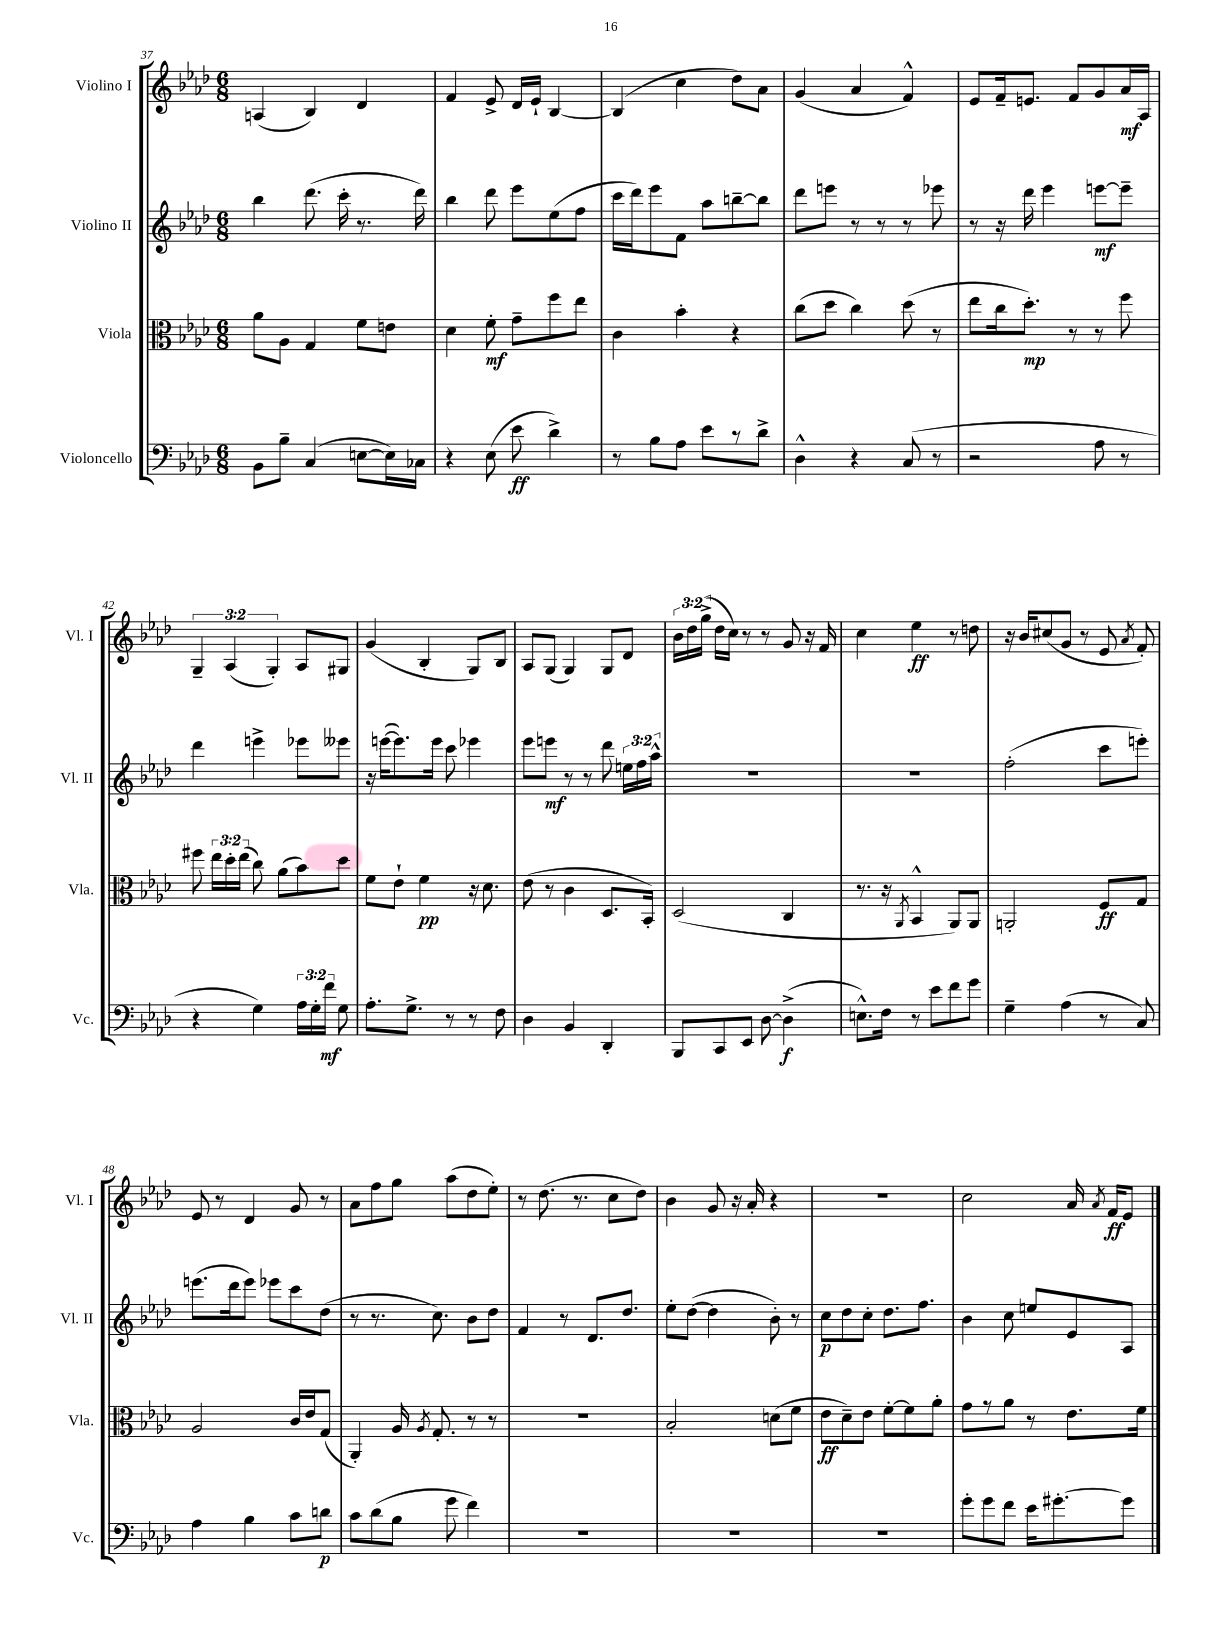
<<
\new StaffGroup <<
\new Staff = "s0" \with { instrumentName = "Violino I" shortInstrumentName = "Vl. I" } {
    \clef treble \key aes \major \numericTimeSignature \time 6/8 \override Staff.TupletNumber.text = #tuplet-number::calc-fraction-text
    \autoBeamOff a4( bes4) des'4 |
    f'4 ees'8-> des'16[ ees'16]-! bes4~ |
    bes4( c''4 des''8[) aes'8] |
    g'4( aes'4 f'4-^) |
    ees'8[ f'16-- e'8.] f'8[ g'8 aes'16\mf aes16] |
    \tuplet 3/2 { g4-- aes4( g4-.) } aes8[ gis8] |
    g'4( bes4-. g8[) bes8] |
    aes8[ g8]( g4) g8[ des'8] |
    \tuplet 3/2 { bes'16[ des''16 g''16]->( } des''16[ c''16]) r8 r8 g'8 r16 f'16 |
    c''4 ees''4\ff r8 d''8 |
    r16 bes'16[ cis''8( g'8] r8 ees'8 \acciaccatura { aes'8 } f'8-.) |
    ees'8 r8 des'4 g'8 r8 |
    aes'8[ f''8 g''8] aes''8[( des''8 ees''8]-.) |
    r8 des''8.( r8. c''8[ des''8]) |
    bes'4 g'8 r16 aes'16-. r4 |
    R2. |
    c''2 aes'16 \acciaccatura { aes'8 } f'16[\ff ees'8] \bar "|." |
}
\new Staff = "s1" \with { instrumentName = "Violino II" shortInstrumentName = "Vl. II" } {
    \clef treble \key aes \major \numericTimeSignature \time 6/8 \override Staff.TupletNumber.text = #tuplet-number::calc-fraction-text
    \autoBeamOff bes''4 des'''8.( c'''16-. r8. des'''16) |
    bes''4 des'''8 ees'''8[ ees''8( f''8] |
    c'''16[ des'''16) ees'''8 f'8] aes''8[ b''8~-- b''8] |
    des'''8[ e'''8] r8 r8 r8 ees'''8 |
    r8 r16 des'''16 ees'''4 e'''8[~\mf e'''8]-- |
    des'''4 e'''4-> ees'''8[ eeses'''8] |
    r16 e'''16[~( e'''8.) e'''16] c'''8 ees'''4 |
    ees'''8[ e'''8]\mf r8 r8 des'''8 \tuplet 3/2 { e''16[ f''16 aes''16]-^ } |
    R2. |
    R2. |
    f''2-.( c'''8[ e'''8]-.) |
    e'''8.[( des'''16 e'''8]) ees'''8[ c'''8 des''8]( |
    r8 r8. c''8.) bes'8[ des''8] |
    f'4 r8 des'8.[ des''8.] |
    ees''8[-. des''8]~( des''4 bes'8-.) r8 |
    c''8[\p des''8 c''8]-. des''8.[ f''8.] |
    bes'4 c''8 e''8[ ees'8 aes8] \bar "|." |
}
\new Staff = "s2" \with { instrumentName = "Viola" shortInstrumentName = "Vla." } {
    \clef alto \key aes \major \numericTimeSignature \time 6/8 \override Staff.TupletNumber.text = #tuplet-number::calc-fraction-text
    \autoBeamOff aes'8[ aes8] g4 f'8[ e'8] |
    des'4 f'8-.\mf g'8[-- f''8 ees''8] |
    c'4 bes'4-. r4 |
    c''8[( des''8] c''4) des''8( r8 |
    ees''8[ c''16 des''8.]-.\mp) r8 r8 f''8 |
    fis''8 \tuplet 3/2 { ees''16[ des''16-. ees''16]( } c''8) aes'8[( bes'8) des''8] |
    f'8[ ees'8]-! f'4\pp r16 des'8. |
    ees'8( r8 c'4 des8.[ bes,16]-.) |
    des2( c4 |
    r8. r16 \acciaccatura { aes,8 } bes,4-^ aes,8[) aes,8] |
    a,2-. f8[\ff g8] |
    aes2 c'16[ ees'16 g8]( |
    aes,4-.) aes16 \acciaccatura { aes8 } g8.-. r8 r8 |
    R2. |
    bes2-. d'8[( f'8] |
    ees'8[\ff des'8--) ees'8] f'8[~-. f'8 aes'8]-. |
    g'8[ r8 aes'8] r8 ees'8.[ f'16] \bar "|." |
}
\new Staff = "s3" \with { instrumentName = "Violoncello" shortInstrumentName = "Vc." } {
    \clef bass \key aes \major \numericTimeSignature \time 6/8 \override Staff.TupletNumber.text = #tuplet-number::calc-fraction-text
    \autoBeamOff bes,8[ bes8]-- c4( e8[~ e16) ces16] |
    r4 ees8( ees'8\ff des'4->) |
    r8 bes8[ aes8] ees'8[ r8 des'8]-> |
    des4-^ r4 c8( r8 |
    r2 aes8 r8 |
    r4 g4) \tuplet 3/2 { aes16[ g16-. f'16]\mf } g8 |
    aes8.[-. g8.]-> r8 r8 f8 |
    des4 bes,4 des,4-. |
    bes,,8[ c,8 ees,8] des8~ des4->\f( |
    e8.[-^) f16] r8 ees'8[ f'8 g'8] |
    g4-- aes4( r8 c8) |
    aes4 bes4 c'8[ d'8]\p |
    c'8[ des'8( bes8] g'8 f'4) |
    R2. |
    R2. |
    R2. |
    g'8[-. g'8 f'8] ees'16[ gis'8.~-. gis'8] \bar "|." |
}
>>
>>
\layout { \context { \Score currentBarNumber = #37 } }
